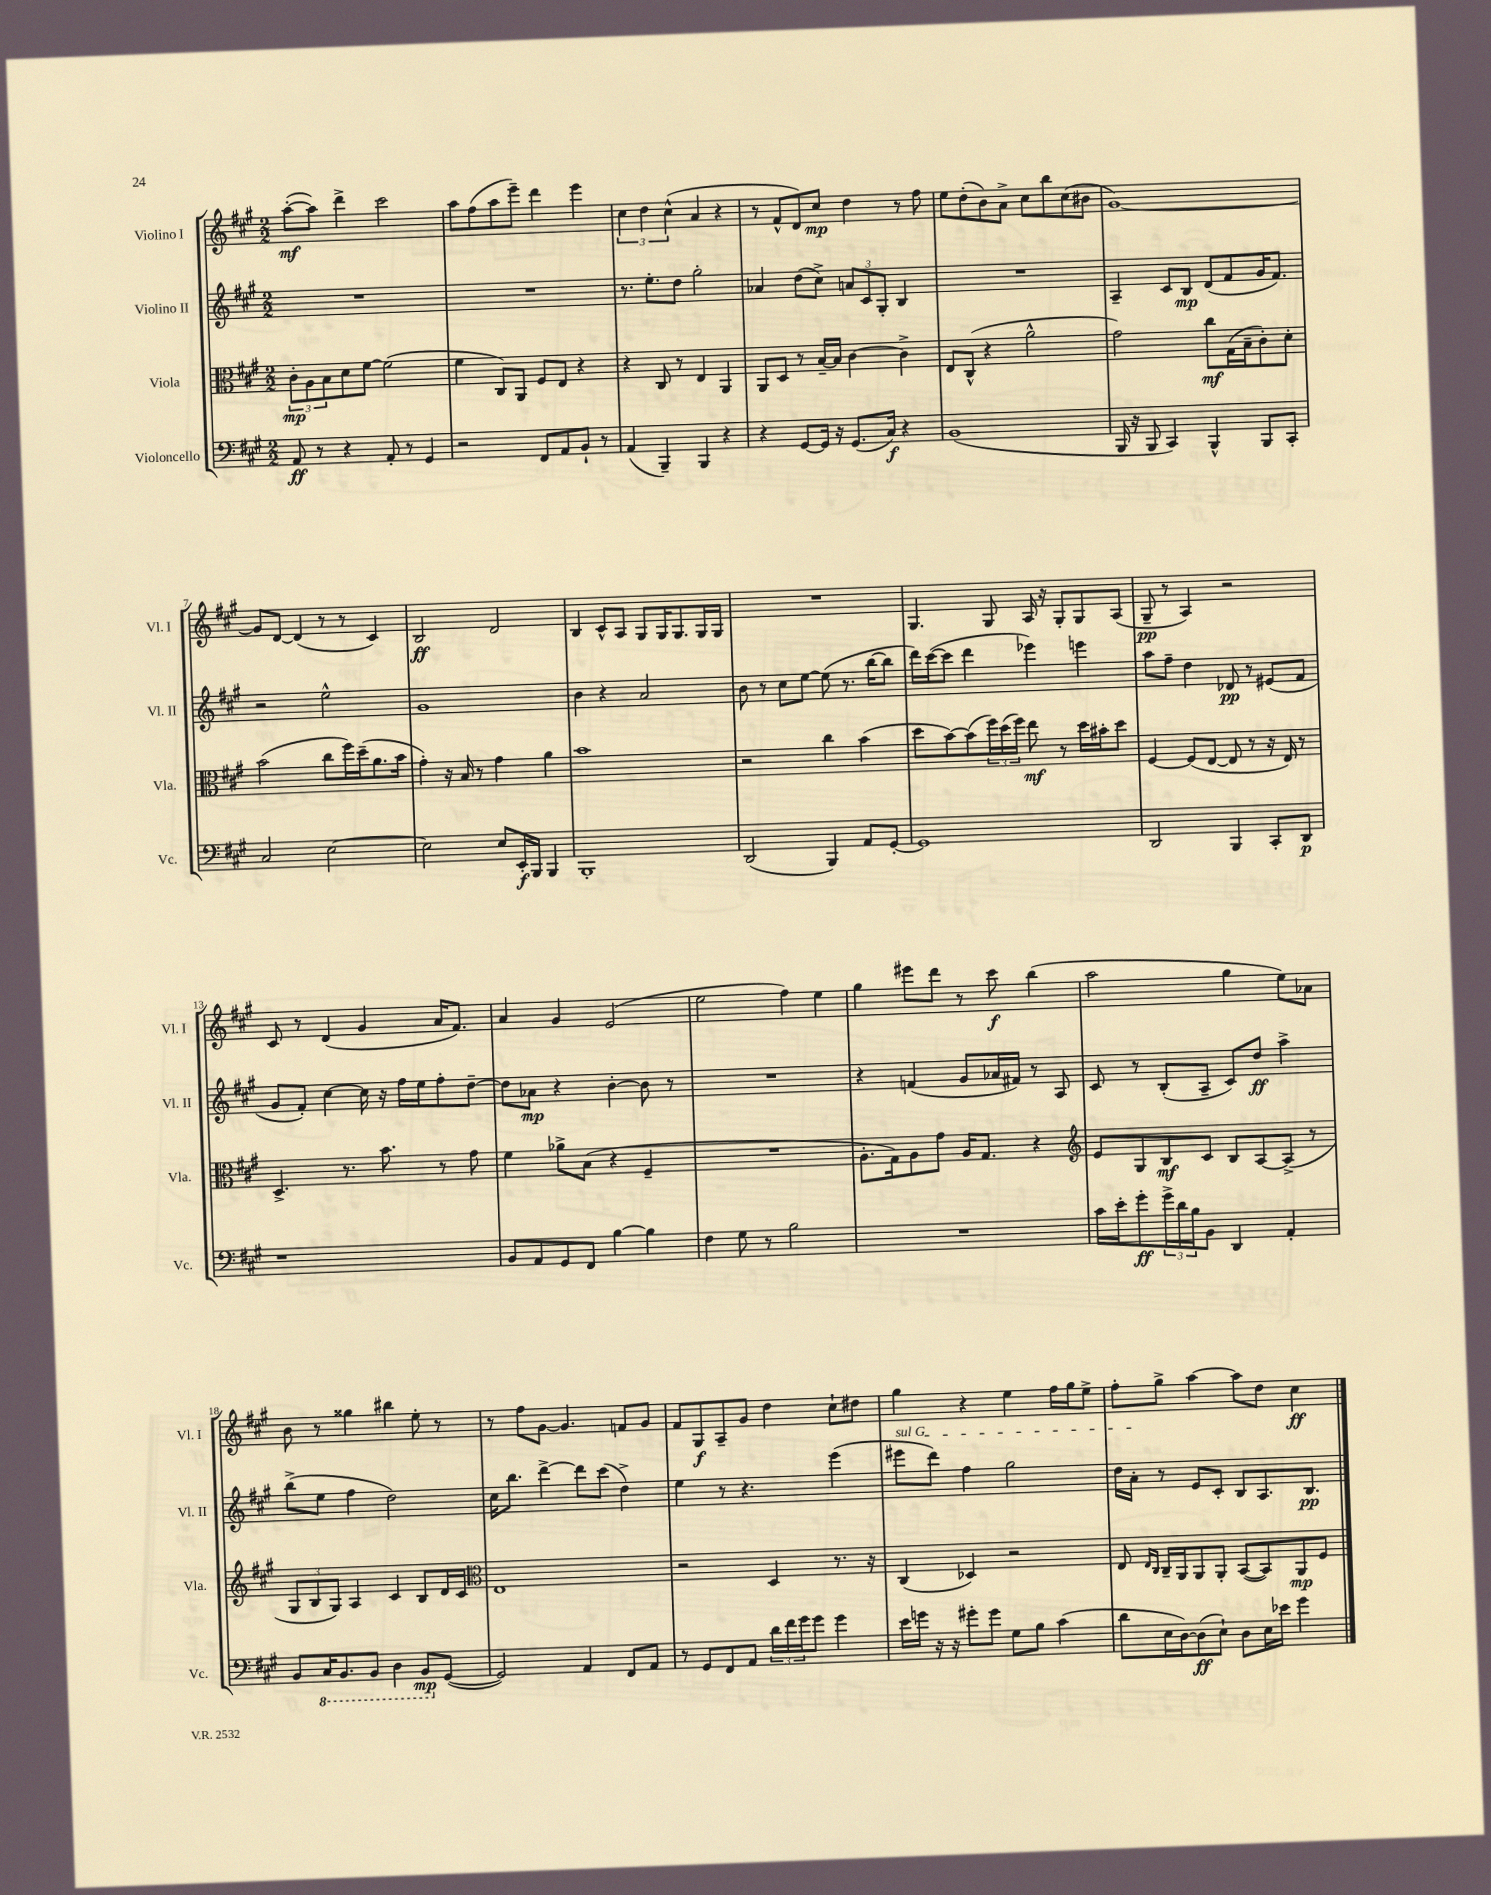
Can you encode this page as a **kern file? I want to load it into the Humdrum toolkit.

**kern	**kern	**kern	**kern
*staff4	*staff3	*staff2	*staff1
*clefF4	*clefC3	*clefG2	*clefG2
*k[f#c#g#]	*k[f#c#g#]	*k[f#c#g#]	*k[f#c#g#]
*M2/2	*M2/2	*M2/2	*M2/2
8AA	12c#'	1r	([8aa'
.	12A	.	.
8r	.	.	8aa])
.	12B	.	.
4r	8d	.	4ddd^
.	[8f#	.	.
8AA'	(2f#]	.	2ccc#
8r	.	.	.
4GG#	.	.	.
=	=	=	=
2r	4f#	1r	8aa
.	.	.	(8ff#
.	8C#)	.	8aa
.	8AA	.	8eee~)
8FF#	8F#	.	4ddd
8AA	8E	.	.
8BB`	4r	.	4eee
8r	.	.	.
=	=	=	=
(4AA	4r	8.r	6cc#
.	.	.	6dd
.	.	8.ee'	.
4BBB~)	8C#	.	.
.	.	.	(6cc#^^
.	8r	8dd	.
4BBB	4E	2gg#'	4a
4r	4AA	.	4r
=	=	=	=
4r	8AA	4a-	8r
.	8D	.	8f#^^
[8GG#	8r	(8dd	8d)
16GG#]	[16B~	8cc#^)	8cc#
16r	16B]	.	.
(8.GG#	[4c#	12a	4dd
.	.	12c#	.
.	.	12G#'	.
16C#)	.	.	.
4r	4c#^]	4B	8r
.	.	.	8ff#
=	=	=	=
(1BB	8E	1r	8ee
.	(8C#^^	.	(8dd'
.	4r	.	8b)
.	.	.	8a^
.	2a^^	.	8cc#
.	.	.	8bb
.	.	.	(8cc#
.	.	.	8b#
=	=	=	=
16BBB	2g#)	4A~	[1g#)
16r	.	.	.
8BBB	.	.	.
4CC#)	.	8c#	.
.	.	8B	.
4BBB^^	8cc#	(8d	.
.	(16G#	8f#	.
.	16B~	.	.
8BBB	8c#')	16g#	.
.	.	8.f#)	.
8CC#'	8d'	.	.
=	=	=	=
2C#	(2b	2r	8g#]
.	.	.	[8d
.	.	.	(4d]
[2E	8cc#	2ee^^	8r
.	16ff#)	.	8r
.	(16dd~	.	.
.	8.a	.	4c#)
.	16b	.	.
=	=	=	=
2E]	4g#')	1g#	2B
.	16r	.	.
.	16B	.	.
.	8r	.	.
8E	4g#	.	2d
16EE'	.	.	.
16BBB	.	.	.
4BBB	4a	.	.
=	=	=	=
1BBB'	1b	4b	4B
.	.	4r	8c#^^
.	.	.	8A
.	.	2a	8G#
.	.	.	16G#
.	.	.	8.G#
.	.	.	16G#
.	.	.	16G#
=	=	=	=
(2DD	2r	8b	1r
.	.	8r	.
.	.	8cc#	.
.	.	[8ee	.
4BBB)	4cc#	(8ee]	.
.	.	8.r	.
8AA	(4b	.	.
.	.	[16bb	.
[8GG#'	.	8bb]	.
=	=	=	=
1GG#]	8dd	16ddd)	4.G#
.	.	([16ccc#	.
.	[8b)	8ccc#]	.
.	(8b]	4ddd	.
.	24ff#)	.	8G#
.	(24dd	.	.
.	24ff#)	.	.
.	8ee	4eee-)	16A
.	.	.	16r
.	8r	.	8G#'
.	16dd	4eee	8G#
.	16b#'	.	.
.	8dd	.	(8A
=	=	=	=
2DD	[4F#	8aa	8G#~
.	.	8ff#~	8r
.	(8F#]	4dd	4A)
.	[8E	.	.
4BBB	8E]	8d-	2r
.	8r	8r	.
8CC#'	16r	(8e#	.
.	16E)	.	.
8DD	8r	8f#	.
=	=	=	=
1r	4.D^	8g#	8c#
.	.	8f#')	8r
.	.	[4cc#	(4d
.	8.r	.	.
.	.	16cc#]	4g#
.	8.b	16r	.
.	.	16ff#	.
.	.	16ee	.
.	8r	8ff#'	16a
.	.	.	8.f#)
.	8g#	[8dd~	.
=	=	=	=
8BB	4f#	8dd]	4a
8AA	.	8a-	.
8GG#	8a-^	4r	4g#
8FF#	(8B	.	.
[4B	4r	[4b'	(2e
4B]	4F#~	8b]	.
.	.	8r	.
=	=	=	=
4F#	1r	1r	2ee
8G#	.	.	.
8r	.	.	.
2B	.	.	4ff#)
.	.	.	4ee
=	=	=	=
1r	8.A'	4r	4gg#
.	16G#)	.	.
.	8A	(4f	8eee#
.	8g#	.	8ddd
.	16A	8g#	8r
.	8.G#	.	.
.	.	16a-	8ccc#
.	.	16f#)	.
.	4r	8r	(4bb
.	.	8A	.
=	=	=	=
*	*clefG2	*	*
16c#	8e	8c#	2aa
16e'	.	.	.
8g#'	8G#	8r	.
24g#^	8B	(8B'	.
24d	.	.	.
24B	.	.	.
8BB	8c#	8A~	.
4DD	8B	8c#)	4gg#
.	[8A	8dd	.
4AA'	(8A^]	4aa^	8ee)
.	8r	.	8a-
=	=	=	=
8BB	12G#	(8bb^	8b
.	12B	.	.
16CC#	.	8ee	8r
.	12G#)	.	.
8.BBB	.	.	.
.	4A	4ff#	4gg##
8BBB	.	.	.
4DD	4c#	2dd)	4bb#
8BBB	8B	.	8ee'
([8GG#	16d	.	8r
.	16c#	.	.
=	=	=	=
*	*clefC3	*	*
2GG#])	1E	16cc#	8r
.	.	8.bb	.
.	.	.	8ff#
.	.	[4ddd^	[8g#
.	.	.	4.g#]
4AA	.	8ddd]	.
.	.	(8ccc#	.
8FF#	.	4dd^)	8f
8AA	.	.	8g#
=	=	=	=
8r	2r	4ee	8f#
8GG#	.	.	8G#
8FF#	.	8r	8A~
8AA	.	4.r	8g#
24d	4D	.	4dd
24f#	.	.	.
24g#	.	.	.
8g#	.	.	.
4g#	8.r	(4eee	8cc#`
.	.	.	8dd#
.	16r	.	.
=	=	=	=
16e	(4C#	8eee#	4gg#
16g	.	.	.
16r	.	8ddd)	.
16r	.	.	.
8g#'	4D-)	4ff#	4r
8g#	.	.	.
8G#	2r	2gg#	4ee
8B	.	.	.
(4c#	.	.	16ff#
.	.	.	16gg#
.	.	.	8ee^
=	=	=	=
8d	8E	16dd	8ff#'
.	.	16a'	.
.	16qqE	.	.
.	16qqC#	.	.
16E	16C#~	8r	8gg#^
[16D)	16AA	.	.
(8D]	8AA	8e	[4aa
8E`)	8AA'	8c#'	.
8D	([8BB	8B	8aa]
16E	8BB])	8.A	8dd
16e-	.	.	.
4g#	8AA	.	4cc#
.	.	8.B	.
.	8F#	.	.
==	==	==	==
*-	*-	*-	*-
